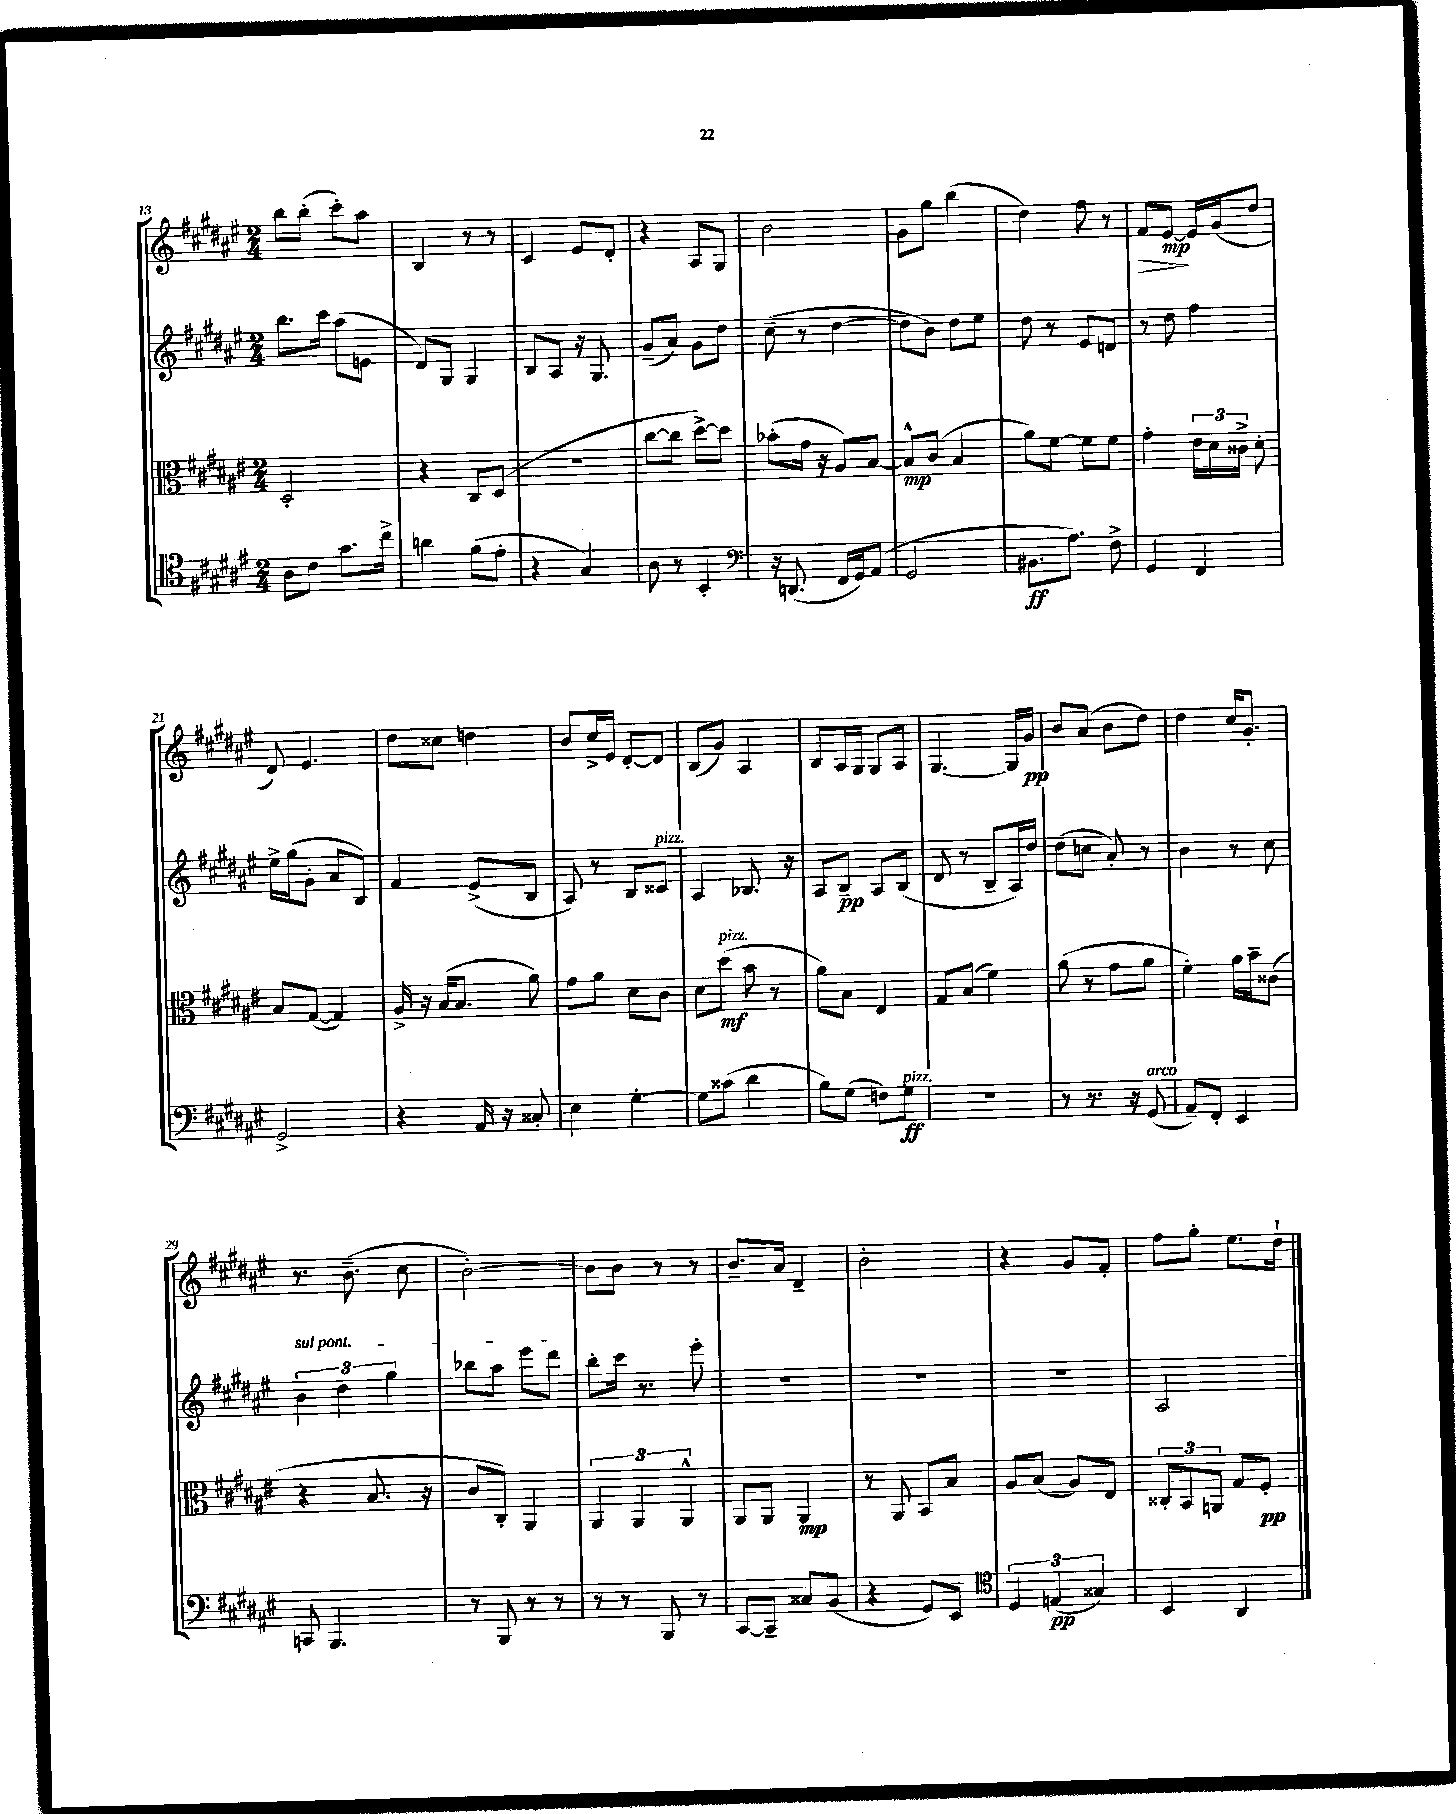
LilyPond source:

<<
\new StaffGroup <<
\new Staff = "s0" {
    \clef treble \key fis \major \numericTimeSignature \time 2/4
    \autoBeamOff b''8[ b''8]-.( cis'''8[-.) ais''8] |
    b4 r8 r8 |
    cis'4 eis'8[ dis'8]-. |
    r4 ais8[ gis8] |
    b'2 |
    gis'8[ gis''8] b''4( |
    dis''4) fis''8 r8 |
    fis'8[\> eis'8]~\mp\! eis'16[ gis'16( dis''8] |
    dis'8) eis'4. |
    dis''8[ cisis''8] d''4 |
    b'8[ cis''16-> eis'16] dis'8[~-. dis'8] |
    b8[( gis'8]) ais4 |
    b8[ ais16 gis16] gis8[ ais8] |
    gis4.~ gis16[ gis'16]\pp |
    b'8[ ais'8]( b'8[ dis''8]) |
    dis''4 cis''16[ gis'8.]-. |
    r8. b'8.--( cis''8 |
    b'2~-.) |
    b'8[ b'8] r8 r8 |
    b'8.[-- ais'16] dis'4-- |
    b'2-. |
    r4 gis'8[ fis'8]-. |
    fis''8[ gis''8]-. eis''8.[ dis''16]-! \bar "|." |
}
\new Staff = "s1" {
    \clef treble \key fis \major \numericTimeSignature \time 2/4
    \autoBeamOff b''8.[ cis'''16] ais''8[( e'8] |
    dis'8[) gis8] gis4 |
    b8[ ais8] r16 gis8. |
    gis'8[--( ais'8]) gis'8[ dis''8] |
    cis''8--( r8 dis''4~ |
    dis''8[ b'8]) dis''8[ eis''8] |
    dis''8 r8 eis'8[ d'8] |
    r8 dis''8 fis''4 |
    eis''16[-> gis''16( gis'8]-. ais'8[ b8]) |
    fis'4 eis'8[->( b8] |
    ais8) r8 b8[ cisis'8]^\markup { \italic "pizz." } |
    ais4 bes8. r16 |
    ais8[ b8]--\pp ais8[ b8]( |
    dis'8 r8 b8[-- ais16) dis''16] |
    dis''8[( c''8] ais'8-.) r8 |
    b'4 r8 cis''8 |
    \tuplet 3/2 { \once \override TextSpanner.bound-details.left.text = \markup { \italic "sul pont." } b'4\startTextSpan dis''4 gis''4 } |
    bes''8[ ais''8] eis'''8[ dis'''8]\stopTextSpan |
    b''8[-. cis'''16] r8. eis'''8-. |
    R2 |
    R2 |
    R2 |
    ais2 \bar "|." |
}
\new Staff = "s2" {
    \clef alto \key fis \major \numericTimeSignature \time 2/4
    \autoBeamOff dis2-. |
    r4 cis8[ dis8]( |
    r2 |
    cis''8[~ cis''8] dis''8[~->) dis''8] |
    bes'8[-.( gis'16] r16 ais8[) b8]~ |
    b8[-^\mp cis'8]( b4 |
    ais'8[) fis'8]~ fis'8[ fis'8] |
    gis'4-. \tuplet 3/2 { eis'16[ dis'16 cisis'16]-> } dis'8-. |
    b8[ gis8]~( gis4) |
    ais16-> r16 b16[( b8.] ais'8) |
    gis'8[ ais'8] dis'8[ cis'8] |
    dis'8[ dis''8]\mf^\markup { \italic "pizz." }( b'8 r8 |
    ais'8[) b8] eis4 |
    gis8[ b8]( fis'4) |
    ais'8( r8 gis'8[ ais'8] |
    fis'4-.) ais'16[ b'16-- cisis'8]( |
    r4 b8. r16 |
    cis'8[ cis8]-.) ais,4 |
    \tuplet 3/2 { ais,4 ais,4 ais,4-^ } |
    ais,8[ ais,8] ais,4\mp |
    r8 ais,8 b,8[ b8] |
    ais8[ b8]( ais8[) eis8] |
    \tuplet 3/2 { cisis8[-. b,8 a,8] } gis8[ fis8]-.\pp \bar "|." |
}
\new Staff = "s3" {
    \clef tenor \key fis \major \numericTimeSignature \time 2/4
    \autoBeamOff ais8[ cis'8] gis'8.[ cis''16]-> |
    a'4 fis'8[( eis'8]-. |
    r4 gis4) |
    ais8 r8 b,4-. |
    \clef bass r16 d,8.( fis,16[ gis,16) ais,8]( |
    gis,2 |
    bis,8.[\ff ais8.]) fis8-> |
    gis,4 fis,4 |
    gis,2-> |
    r4 ais,16 r16 cisis8-. |
    eis4 gis4~-. |
    gis8[ cisis'8]( dis'4 |
    b8[) gis8]( f8[) gis8]\ff^\markup { \italic "pizz." } |
    R2 |
    r8 r8. r16 gis,8^\markup { \italic "arco" }( |
    ais,8[--) fis,8]-. eis,4 |
    c,8 b,,4. |
    r8 b,,8 r8 r8 |
    r8 r8 b,,8 r8 |
    cis,8[~ cis,8]-- cisis8[ b,8]( |
    r4 gis,8[) eis,8] |
    \clef tenor \tuplet 3/2 { dis4 e4\pp( gisis4) } |
    b,4 ais,4 \bar "|." |
}
>>
>>
\layout { \context { \Score currentBarNumber = #13 } }
